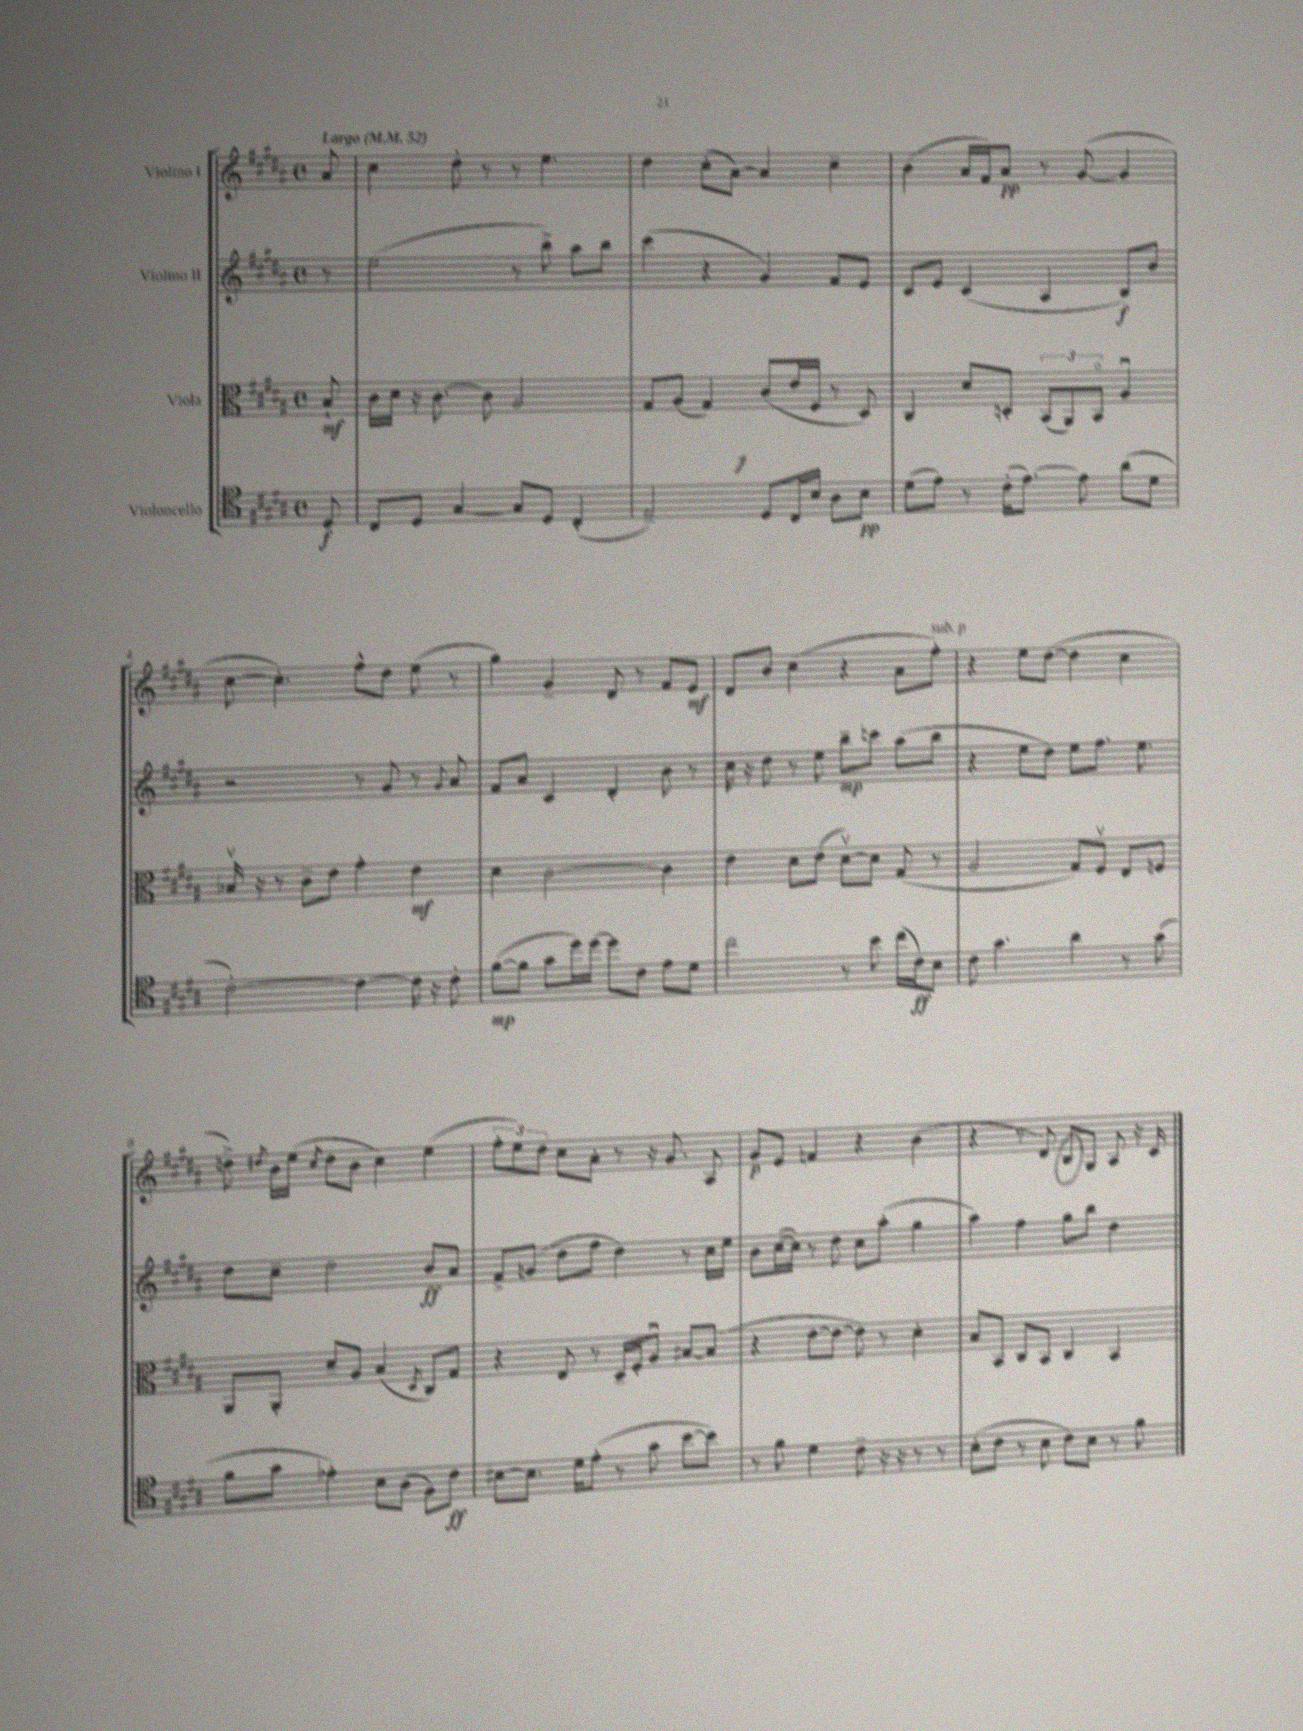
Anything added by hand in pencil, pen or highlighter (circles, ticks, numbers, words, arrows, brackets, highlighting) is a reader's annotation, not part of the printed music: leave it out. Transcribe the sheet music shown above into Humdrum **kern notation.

**kern	**dynam	**kern	**dynam	**kern	**dynam	**kern	**dynam
*part4	*part4	*part3	*part3	*part2	*part2	*part1	*part1
*staff4	*staff4	*staff3	*staff3	*staff2	*staff2	*staff1	*staff1
*I"Violoncello	*	*I"Viola	*	*I"Violino II	*	*I"Violino I	*
*clefC4	*	*clefC3	*	*clefG2	*	*clefG2	*
*k[f#c#g#d#a#]	*	*k[f#c#g#d#a#]	*	*k[f#c#g#d#a#]	*	*k[f#c#g#d#a#]	*
*M4/4	*	*M4/4	*	*M4/4	*	*M4/4	*
*met(c)	*	*met(c)	*	*met(c)	*	*met(c)	*
*MM52	*	*MM52	*	*MM52	*	*MM52	*
=	=	=	=	=	=	=	=
!	!	!	!	!	!	!LO:TX:a:B:t=Largo	!
8D#/	f	8B`/	mf	8r	.	8a#/	.
=1	=1	=1	=1	=1	=1	=1	=1
8C#/L	.	16c#\LL	.	(2ee\	.	4cc#\	.
.	.	16d#\JJ	.	.	.	.	.
8D#/J	.	16r	.	.	.	.	.
.	.	[8.c#\	.	.	.	.	.
[4G#/	.	.	.	.	.	8dd#'\	.
.	.	8c#\]	.	.	.	8r	.
8G#/L]	.	2A#/	.	8r	.	8r	.
8D#/J	.	.	.	8bb^\)	.	4.ee\	.
(4C#'/	.	.	.	8aa#\L	.	.	.
.	.	.	.	8bb\J	.	.	.
=2	=2	=2	=2	=2	=2	=2	=2
2E~/)	.	8G#/L	.	(4ccc#\	.	4dd#\	.
.	.	(8A#/J	.	.	.	.	.
.	.	4G#/)	.	4r	.	(8cc#'\L	.
.	.	.	.	.	.	[8a#\J)	.
8D#/L	.	(8c#/L	.	4g#/)	.	4a#/]	.
16C#/L	.	16e/L	.	.	.	.	.
16B/JJ	.	16F#/JJ	.	.	.	.	.
8A#\L	.	8r	.	8f#/L	.	4cc#~\	.
8B\J	pp	8D#/)	.	8e/J	.	.	.
=3	=3	=3	=3	=3	=3	=3	=3
(8d#\L	.	4C#/	.	8c#/L	.	(4b\	.
8e\J)	.	.	.	8e/J	.	.	.
8r	.	8d#/L	.	(4c#/	.	16a#/LL	.
.	.	.	.	.	.	16f#/J)	.
(16c#'\KL	.	8Dn'/J	.	.	.	8a#/J	pp
[8.e\J)	.	.	.	.	.	.	.
.	.	(12BB/L	.	4A#/	.	8r	.
.	.	12AA#/)	.	.	.	.	.
8e\]	.	.	.	.	.	([8g#/	.
.	.	12BB/J	.	.	.	.	.
(8a#\L	.	4A#u/	.	8B/L)	f	4g#/]	.
8d#\J	.	.	.	8b/J	.	.	.
!!LO:LB:g=z
=4	=4	=4	=4	=4	=4	=4	=4
[2c#'\)	.	16B-Xv/	.	2r	.	[8cc#\	.
.	.	16r	.	.	.	.	.
.	.	8r	.	.	.	4.cc#'\])	.
.	.	8c#~\L	.	.	.	.	.
.	.	8e\J	.	.	.	.	.
4c#\_	.	4g#'\	.	8r	.	8ff#^^\L	.
.	.	.	.	8g#/	.	8dd#\J	.
16c#\]	.	4e\	mf	8r	.	(8ee\	.
16r	.	.	.	.	.	.	.
.	.	.	.	8qqg#/	.	.	.
8c#'\	.	.	.	8a#/	.	8r	.
=5	=5	=5	=5	=5	=5	=5	=5
([8f#\L	mp	4d#\	.	8f#/L	.	4gg#\)	.
8f#\J]	.	.	.	8a#/J	.	.	.
8g#\L	.	[2c#\	.	4c#/	.	4g#~/	.
16dd#\L)	.	.	.	.	.	.	.
[16dd#\JJ	.	.	.	.	.	.	.
8dd#\L]	.	.	.	4d#'/	.	8d#/	.
8c#\J	.	.	.	.	.	8r	.
8e\L	.	4c#\]	.	8b\	.	8f#/L	.
8d#\J	.	.	.	8r	.	8e/J	mf
=6	=6	=6	=6	=6	=6	=6	=6
2cc#\	.	4e\	.	16cc#\	.	8d#/L	.
.	.	.	.	16r	.	.	.
.	.	.	.	8dd#\	.	8b/J	.
.	.	8d#\L	.	8r	.	(4cc#\	.
.	.	(8e\J	.	8ee\	.	.	.
8r	.	[8d#v\L)	.	8bb~\L	mp	4r	.
8b\	.	8d#\J]	.	8cccn\J	.	.	.
(16cc#\LL	.	(8G#/	.	(8aa#\L	.	8a#\L	.
16c#\J)	ff	.	.	.	.	.	.
!	!	!	!	!	!	!LO:TX:a:i:t=sub. p	!
8B\J	.	8r	.	8bb\J	.	8ff#'\J)	.
=7	=7	=7	=7	=7	=7	=7	=7
8c#\	.	2A#/	.	4r	.	4r	.
4.g#\	.	.	.	.	.	.	.
.	.	.	.	8ee\L	.	8ee\L	.
.	.	.	.	8dd#\J)	.	([8dd#\J	.
4a#\	.	8G#/L)	.	8ee\L	.	4dd#\]	.
.	.	8F#v/J	.	8.ff#\J	.	.	.
8r	.	8E/L	.	.	.	4cc#\	.
.	.	.	.	8.ee\	.	.	.
(8g#\	.	8Fn/J	.	.	.	.	.
!!LO:LB:g=z
=8	=8	=8	=8	=8	=8	=8	=8
8f#\L	.	8AA#/L	.	8dd#\L	.	8ddn^\)	.
.	.	.	.	.	.	8qdd#X/	.
8g#\J	.	8AA#'/J	.	8cc#~\J	.	16b\LL	.
.	.	.	.	.	.	(16ee\JJ	.
.	.	.	.	.	.	8qcc#/	.
4e-X'\)	.	8d#~/L	.	2dd#\	.	8dd#\L	.
.	.	8A#/J	.	.	.	8b\J	.
8B\L	.	(4B/	.	.	.	4cc#\)	.
(8A#\J	.	.	.	.	.	.	.
.	.	8qD#/	.	.	.	.	.
8F#\L)	.	8C#/L)	.	8b/L	ff	(4ee\	.
8c#\J	ff	8G#/J	.	8a#/J	.	.	.
=9	=9	=9	=9	=9	=9	=9	=9
[8B#X\L	.	4r	.	8f#^/L	.	12ff#'\L	.
.	.	.	.	.	.	12ee\)	.
8.B#\J]	.	.	.	(8gn/J	.	.	.
.	.	.	.	.	.	12dd#\J	.
.	.	8E/	.	8dd#\L	.	8cc#\L	.
16d#\KL	.	.	.	.	.	.	.
(8e'\J	.	8r	.	8ff#\J	.	8a#'\J	.
8r	.	16D#~/LL	.	4dd#\)	.	8r	.
.	.	16F#'/J	.	.	.	.	.
8g#\	.	8A#u/J	.	.	.	16r	.
.	.	.	.	.	.	8.g#/	.
[8b\L	.	[8B#X/L	.	8r	.	.	.
8b\J])	.	(8B#/J]	.	16cc#\LL	.	8A#/	.
.	.	.	.	16ee\JJ	.	.	.
=10	=10	=10	=10	=10	=10	=10	=10
8r	.	4r	.	8b\L	.	8g#/L	p
8f#\	.	.	.	([16cc#\L	.	8e/J	.
.	.	.	.	16cc#\JJ])	.	.	.
4d#\	.	[8e\L	.	8r	.	4fn/	.
.	.	8e\J_	.	8dd#\	.	.	.
8c#~\	.	8e\])	.	8cc#\L	.	4r	.
16r	.	8r	.	(8aa#'\J	.	.	.
16r	.	.	.	.	.	.	.
8r	.	4d#'\	.	4gg#\	.	(4b\	.
8r	.	.	.	.	.	.	.
=11	=11	=11	=11	=11	=11	=11	=11
(8B'\L	.	8B/L	.	4aa#\)	.	4r	.
8c#\J	.	8BB/J	.	.	.	.	.
8r	.	8C#/L	.	4ff#\	.	8r	.
8B\	.	8BB/J	.	.	.	8d#/)	.
8c#\L)	.	4C#/	.	8gg#\L	.	8B/L	.
8B\J	.	.	.	8bb\J	.	8G#/J	.
8r	.	4BB/	.	4dd#\	.	8A#/	.
8f#\	.	.	.	.	.	16r	.
.	.	.	.	.	.	16c#/	.
==	==	==	==	==	==	==	==
*-	*-	*-	*-	*-	*-	*-	*-
